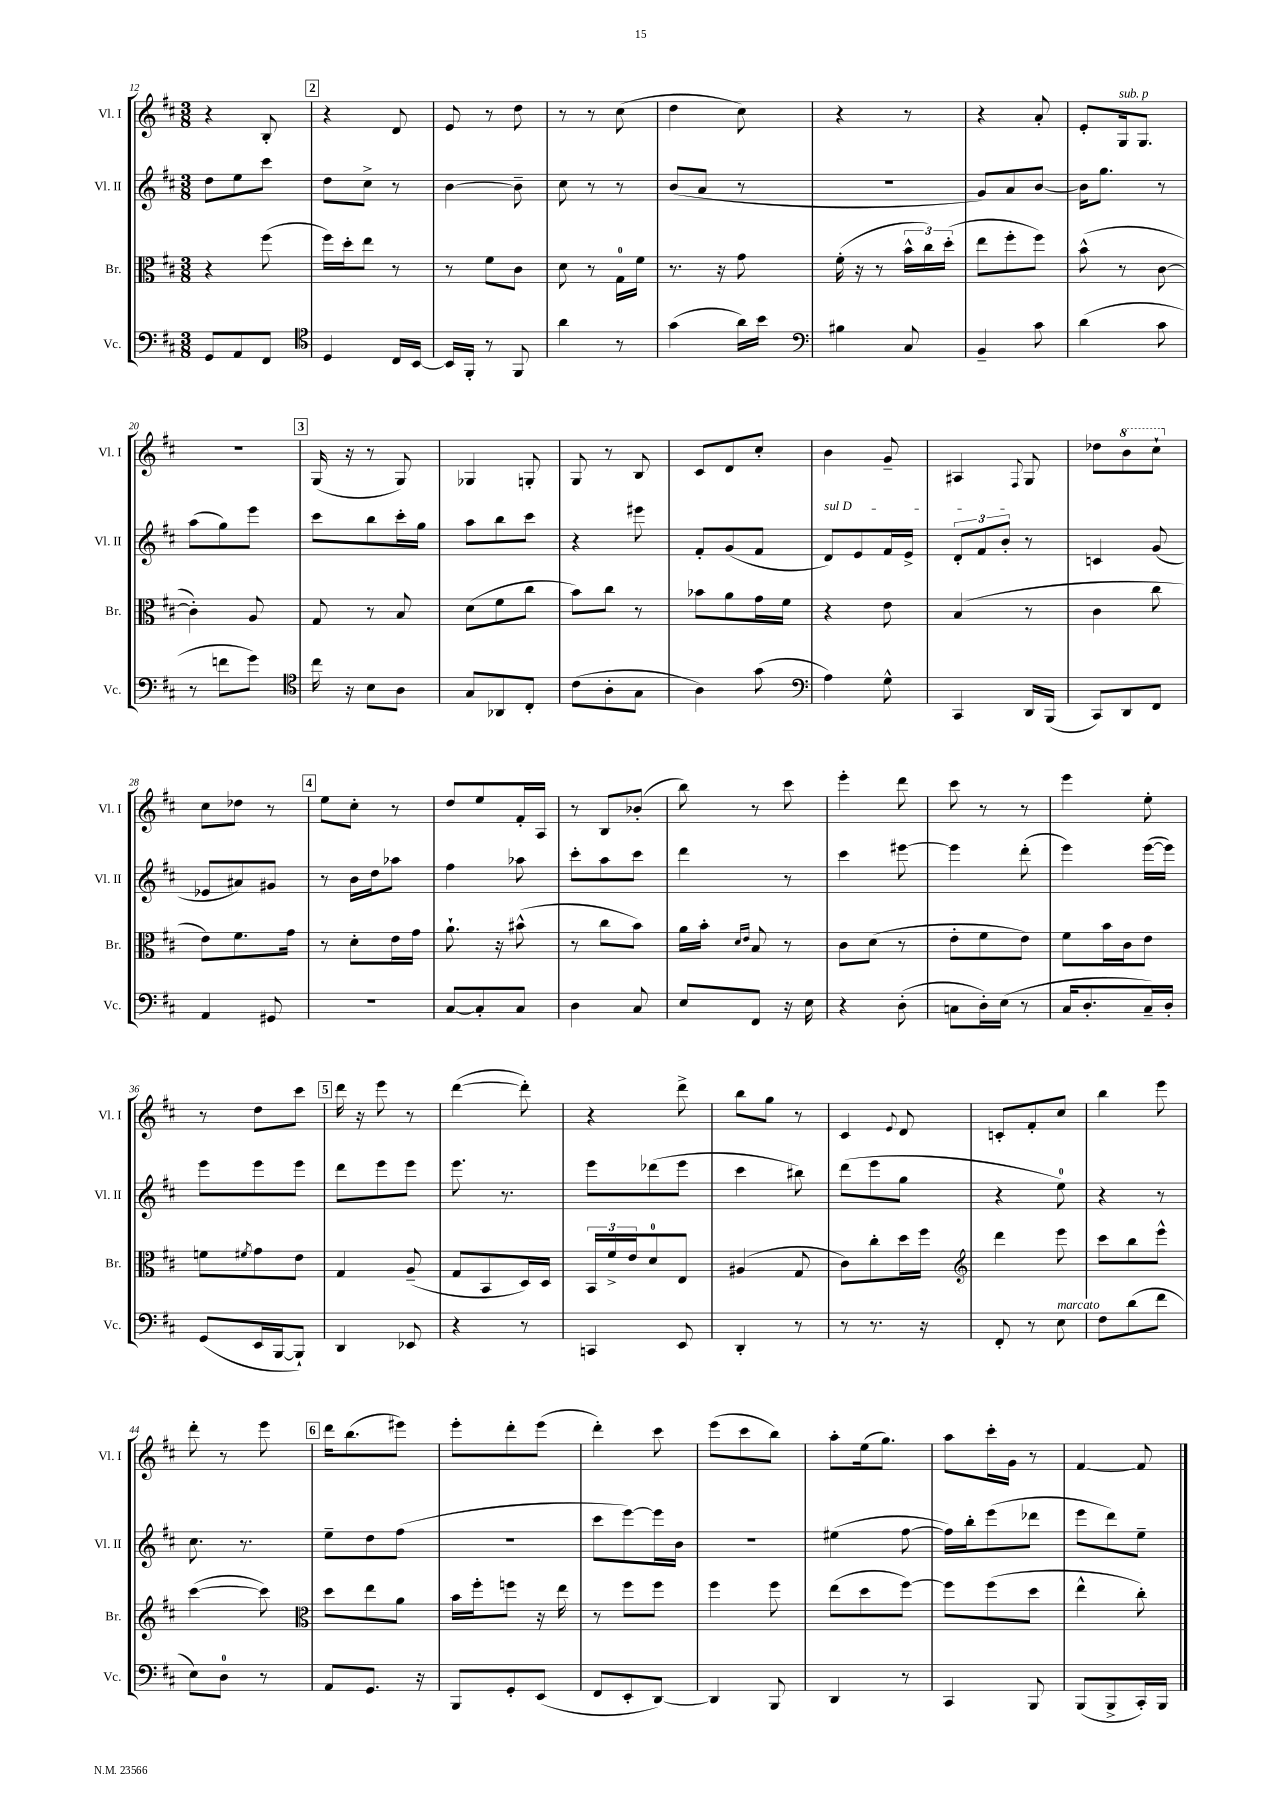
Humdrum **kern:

**kern	**kern	**kern	**kern
*staff4	*staff3	*staff2	*staff1
*clefF4	*clefC3	*clefG2	*clefG2
*k[f#c#]	*k[f#c#]	*k[f#c#]	*k[f#c#]
*M3/8	*M3/8	*M3/8	*M3/8
8GG/L	4r	8dd\L	4r
8AA/	.	8ee\	.
8FF#/J	(8ff#\	8ccc#\J	8B'/
=	=	=	=
*clefC4	*	*	*
4D/	16ff#\LL)	8dd\L	4r
.	16dd'\J	.	.
.	8ee\J	8cc#^\J	.
16C#/LL	8r	8r	8d/
[16BB/JJ	.	.	.
=	=	=	=
16BB/]LL	8r	[4b\	8e/
16FF#'/JJ	.	.	.
8r	8f#\L	.	8r
8FF#/	8c#\J	8b~\]	8dd\
=	=	=	=
4a\	8d\	8cc#\	8r
.	8r	8r	8r
8r	16G\LL	8r	(8cc#\
.	16f#\JJ	.	.
=	=	=	=
(4g\	8.r	(8b/L	4dd\
.	.	8a/J	.
.	16r	.	.
16a\LL)	8g\	8r	8cc#\)
16b\JJ	.	.	.
=	=	=	=
*clefF4	*	*	*
4B#\	(16f#'\	4.r	4r
.	16r	.	.
.	8r	.	.
8C#/	24b^^\LL	.	8r
.	24cc#\)	.	.
.	(24dd'\JJ	.	.
=	=	=	=
4BB~/	8ee\L	8g/L)	4r
.	8ff#'\	8a/	.
8c#\	8ff#\J)	[8b/J	8a'/
=	=	=	=
(4d\	(8b^^\	16b\]LK	8e'/L
.	.	8.gg\J	.
.	8r	.	16G/k
.	.	.	8.G/J
8c#\	[8c#\	8r	.
=	=	=	=
8r	4c#'\])	(8aa\L	4.r
8f\L	.	8gg\)	.
8g\J)	8A/	8eee\J	.
=	=	=	=
*clefC4	*	*	*
16cc#\	8G/	8ccc#\L	(16G/
16r	.	.	16r
8B\L	8r	8bb\	8r
8A\J	8B/	16ccc#'\L	8G/)
.	.	16gg\JJ	.
=	=	=	=
8G/L	(8d\L	8aa\L	4G-/
8AA-/	8f#\	8bb\	.
8C#'/J	8cc#\J	8ccc#\J	8G'/
=	=	=	=
(8c#\L	8b\L)	4r	8G/
8A'\	8cc#\J	.	8r
8G\J	8r	8eee#\	8B/
=	=	=	=
4A\)	8b-\L	8f#'/L	8c#/L
.	8a\	(8g/	8d/
(8g\	16g\L	8f#/J	8cc#'/J
.	16f#\JJ	.	.
=	=	=	=
*clefF4	*	*	*
4A\)	4r	8d/L)	4b\
.	.	8e/	.
8G^^\	8e\	16f#/L	8g~/
.	.	16e^/JJ	.
=	=	=	=
4CC#/	(4B/	12d'/L	4A#/
.	.	12f#/	.
.	.	12b'/J	.
.	.	.	8qqF#/
16DD/LL	8r	8r	8G/
(16BBB/JJ	.	.	.
=	=	=	=
8CC#/L)	4c#\	4c/	8dd-\L
8DD/	.	.	8bb\
8FF#/J	8cc#\	(8g/	8ccc#`\J
=	=	=	=
4AA/	8e\L)	8e-/L	8cc#\L
.	8.f#\	8a#/)	8dd-\J
8GG#/	.	8g#/J	8r
.	16g\Jk	.	.
=	=	=	=
4.r	8r	8r	8ee\L
.	8d'\L	16b\LL	8cc#'\J
.	.	16dd\J	.
.	16e\L	8aa-\J	8r
.	16g\JJ	.	.
=	=	=	=
[8C#/L	8.a`\	4ff#\	8dd/L
8C#'/]	.	.	8ee/
.	16r	.	.
8C#/J	(8b#^^\	8aa-\	16f#'/L
.	.	.	16A/JJ
=	=	=	=
4D\	8r	8ccc#'\L	8r
.	8cc#\L	8aa\	8B/L
8C#/	8b\J)	8ccc#\J	(8b-'/J
=	=	=	=
8E/L	16a\LL	4ddd\	8bb\)
.	16b'\JJ	.	.
.	16qqd/LL	.	.
.	16qqe/JJ	.	.
8FF#/J	8B/	.	8r
16r	8r	8r	8ccc#\
16E\	.	.	.
=	=	=	=
4r	8c#\L	4ccc#\	4eee'\
.	(8d\J	.	.
(8D'\	8r	[8eee#\	8ddd\
=	=	=	=
8C\L	8e'\L	4eee#\]	8ccc#\
16D'\L)	8f#\	.	8r
(16E\JJ	.	.	.
8r	8e\J)	(8ddd'\	8r
=	=	=	=
16C#/LK	8f#\L	4eee\)	4eee\
8.D'/	.	.	.
.	16b\L	.	.
.	16c#\J	.	.
16C#~/L)	8e\J	([16eee\LL	8ee'\
16D'/JJ	.	16eee\]JJ)	.
=	=	=	=
(8GG/L	8f\L	8eee\L	8r
.	8qf#/	.	.
16EE/L	8g\	8eee\	8dd\L
[16BBB/J	.	.	.
8BBB`/]J)	8e\J	8eee\J	8ccc#\J
=	=	=	=
4DD/	4G/	8ddd\L	16ddd\
.	.	.	16r
.	.	8eee\	8eee\
8EE-/	(8A~/	8eee\J	8r
=	=	=	=
4r	8G/L	8.eee\	([4ddd\
.	8BB/	.	.
.	.	8.r	.
8r	16D/L)	.	8ddd'\])
.	16D/JJ	.	.
=	=	=	=
4CC/	24BB/LL	8eee\L	4r
.	24f#^/	.	.
.	24e/J	.	.
.	8d/	(8ddd-\	.
8EE/	8E/J	8eee\J	8ddd^\
=	=	=	=
4DD'/	(4A#/	4ccc#\	8bb\L
.	.	.	8gg\J
8r	8G/	8bb#\)	8r
=	=	=	=
8r	8c#\L)	(8ddd\L	4c#/
8.r	8cc#'\	8eee\	.
.	.	.	8qqe/
.	16dd\L	8gg\J	8d/
16r	16ff#\JJ	.	.
=	=	=	=
*	*clefG2	*	*
8FF#'/	4ddd\	4r	8c'/L
8r	.	.	8f#'/
8E\	8eee\	8ee\)	8cc#/J
=	=	=	=
8F#\L	8ccc#\L	4r	4bb\
(8d\	8bb\	.	.
8f#\J	8eee^^\J	8r	8eee\
=	=	=	=
8E\L)	([4ccc#\	8.cc#\	8ddd'\
8D\J	.	.	8r
.	.	8.r	.
8r	8ccc#\])	.	8eee\
=	=	=	=
*	*clefC3	*	*
8AA/L	8dd\L	8ee~\L	16ddd\LK
.	.	.	(8.bb\
8.GG/J	8ee\	8dd\	.
.	8a\J	(8ff#\J	8eee#\J)
16r	.	.	.
=	=	=	=
8BBB/L	16b\LL	4.r	8eee'\L
.	16ff#'\J	.	.
8GG'/	8ff\J	.	8ddd'\
(8EE/J	16r	.	(8eee\J
.	16ee\	.	.
=	=	=	=
8FF#/L	8r	8ccc#\L	4ddd'\)
8EE'/	8ff#\L	[8eee\)	.
[8DD/J)	8ff#\J	16eee\]L	8ccc#\
.	.	16b\JJ	.
=	=	=	=
4DD/]	4ff#\	4.r	(8eee\L
.	.	.	8ccc#\
8BBB/	8ff#\	.	8bb\J)
=	=	=	=
4DD/	(8ee\L	(4ee#\	8aa'\L
.	8dd\	.	(16ee\k
.	.	.	8.gg\J)
8r	[8ff#\J)	[8ff#\	.
=	=	=	=
4CC#/	8ff#\]L	16ff#\]LL)	8aa\L
.	.	16bb'\J	.
.	(8ff#\	(8eee\	16ccc#'\L
.	.	.	16g\JJ
8BBB/	8dd\J	8ddd-\J	8r
=	=	=	=
(8BBB/L	4ee^^\	8eee\L	[4f#/
8BBB^/	.	8ddd\)	.
16CC#'/L)	8cc#'\)	8ee~\J	8f#/]
16BBB/JJ	.	.	.
==	==	==	==
*-	*-	*-	*-
